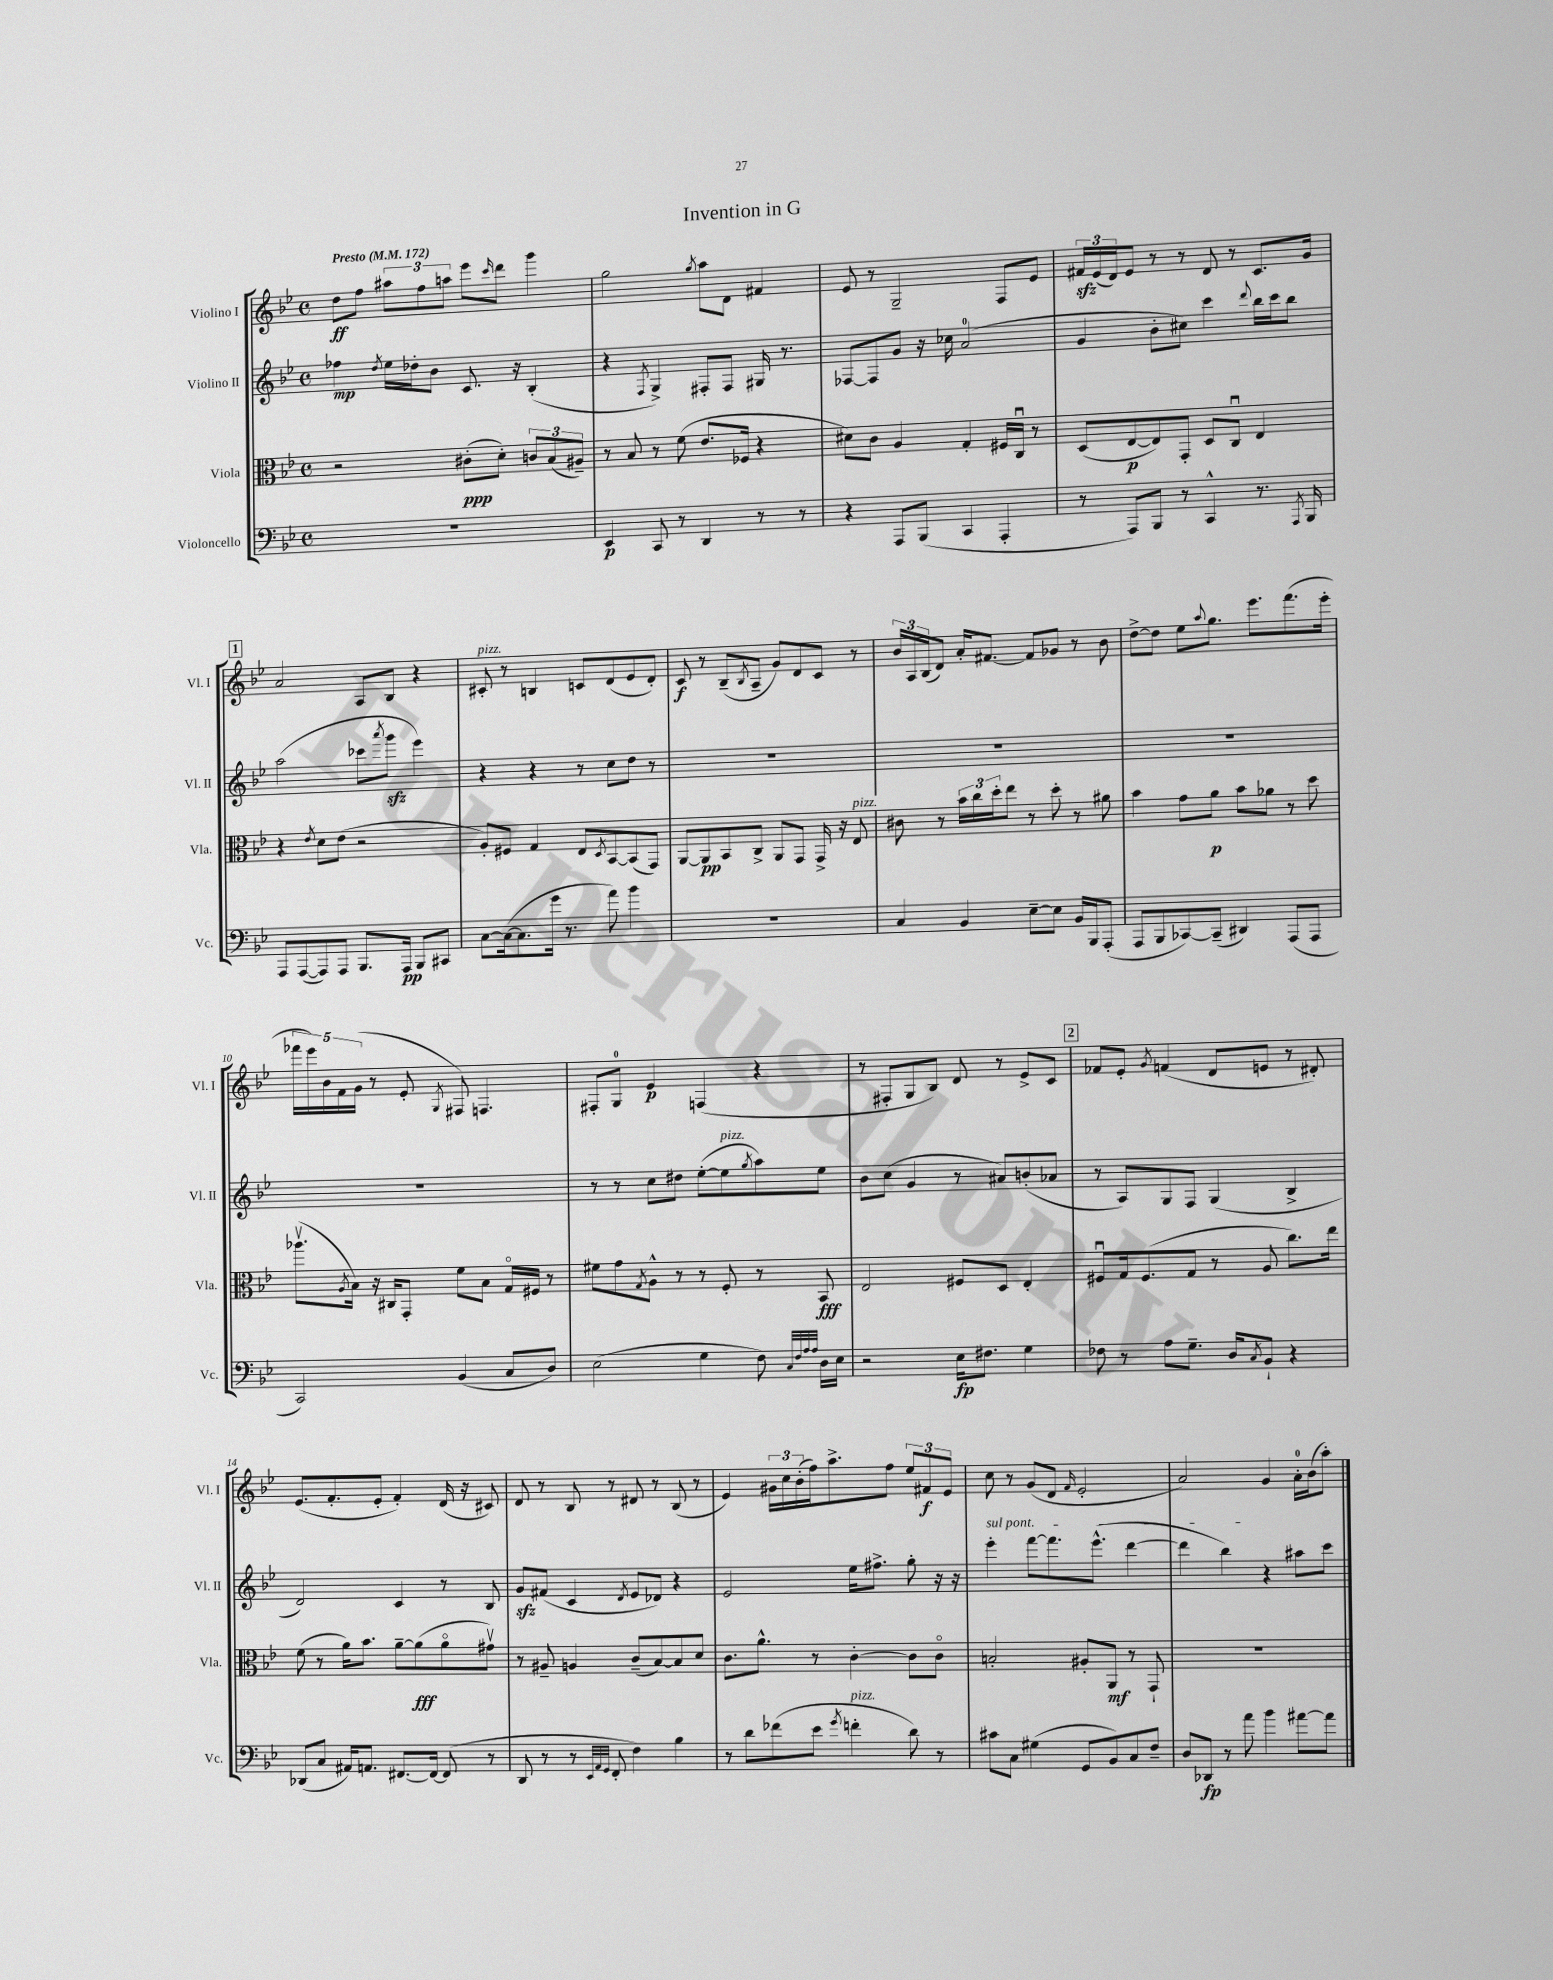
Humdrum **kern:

**kern	**dynam	**kern	**dynam	**kern	**dynam	**kern	**dynam
*part4	*part4	*part3	*part3	*part2	*part2	*part1	*part1
*staff4	*staff4	*staff3	*staff3	*staff2	*staff2	*staff1	*staff1
*I"Violoncello	*	*I"Viola	*	*I"Violino II	*	*I"Violino I	*
*I'Vc.	*	*I'Vla.	*	*I'Vl. II	*	*I'Vl. I	*
*clefF4	*	*clefC3	*	*clefG2	*	*clefG2	*
*k[b-e-]	*	*k[b-e-]	*	*k[b-e-]	*	*k[b-e-]	*
*M4/4	*	*M4/4	*	*M4/4	*	*M4/4	*
*met(c)	*	*met(c)	*	*met(c)	*	*met(c)	*
*MM172	*	*MM172	*	*MM172	*	*MM172	*
=1	=1	=1	=1	=1	=1	=1	=1
!	!	!	!	!	!	!LO:TX:a:B:t=Presto	!
1r	.	2r	.	4ff-X\	mp	8dd\L	ff
.	.	.	.	.	.	8ff\J	.
.	.	.	.	8qdd/	.	.	.
.	.	.	.	16ee-\LL	.	12aa#X\L	.
.	.	.	.	16dd-X'\J	.	.	.
.	.	.	.	.	.	12ff\	.
.	.	.	.	8b-\J	.	.	.
.	.	.	.	.	.	12aan\J	.
.	.	(8c#X'\L	ppp	8.c/	.	8eee-\L	.
.	.	.	.	.	.	16qqccc/	.
.	.	8d'\J)	.	.	.	8ddd\J	.
.	.	.	.	16r	.	.	.
.	.	12cn/L	.	(4B-'/	.	4ggg\	.
.	.	(12B-/	.	.	.	.	.
.	.	12A#X~/J)	.	.	.	.	.
=2	=2	=2	=2	=2	=2	=2	=2
4EE-/	p	8r	.	4r	.	2gg\	.
.	.	8B-/	.	.	.	.	.
.	.	.	.	8qF/	.	.	.
8CC/	.	8r	.	4G^/)	.	.	.
8r	.	(8f\	.	.	.	.	.
.	.	.	.	.	.	8qgg/	.
4DD/	.	8.e-/L	.	8F#X'/L	.	8aa\L	.
.	.	.	.	8F#/J	.	8d\J	.
.	.	16F-X/Jk	.	.	.	.	.
8r	.	4r	.	16G#X/	.	4f#X/	.
.	.	.	.	8.r	.	.	.
8r	.	.	.	.	.	.	.
=3	=3	=3	=3	=3	=3	=3	=3
4r	.	8d#X\L)	.	[8F-X/L	.	8e-/	.
.	.	8c\J	.	8F-/]	.	8r	.
8AAA/L	.	4A/	.	8g/J	.	2G~/	.
(8BBB-/J	.	.	.	16r	.	.	.
.	.	.	.	16cc-X\	.	.	.
4CC/	.	4G'/	.	(2a/	.	.	.
4AAA'/	.	16F#X/LL	.	.	.	8F/L	.
.	.	16Cu/JJ	.	.	.	.	.
.	.	8r	.	.	.	8e-/J	.
=4	=4	=4	=4	=4	=4	=4	=4
8r	.	(8D/L	.	4g/	.	24f#Xzz/LL	.
.	.	.	.	.	.	(24e-/	.
.	.	.	.	.	.	24d/J)	.
8AAA/L)	.	[8E-/	p	.	.	8e-/J	.
8BBB-/J	.	8E-/])	.	8b-'\L	.	8r	.
8r	.	8GG'/J	.	8cc#X\J)	.	8r	.
4CC^^/	.	8D/L	.	4ccc\	.	8d/	.
.	.	8Cu/J	.	.	.	8r	.
.	.	.	.	8qqddd/	.	.	.
8.r	.	4E-/	.	16bb-\LL	.	8.c/L	.
.	.	.	.	16ccc\J	.	.	.
.	.	.	.	8bb-\J	.	.	.
8qAAA/	.	.	.	.	.	.	.
16BBB-/	.	.	.	.	.	16g/Jk	.
!!LO:LB:g=z
!!LO:REH:place=s1:t=1
=5	=5	=5	=5	=5	=5	=5	=5
8AAA/L	.	4r	.	(2aa\	.	2a/	.
([8AAA/	.	.	.	.	.	.	.
.	.	8qe-/	.	.	.	.	.
8AAA/])	.	8d\L	.	.	.	.	.
8AAA/J	.	(8e-\J	.	.	.	.	.
8.BBB-/L	.	2r	.	8ccc-X\L	.	8A/L	.
.	.	.	.	8qaaa/	.	.	.
.	.	.	.	8gggzz\J	.	8B-/J	.
16AAA/Jk	pp	.	.	.	.	.	.
8BBB-/L	.	.	.	4eee-\)	.	4r	.
8CC#X/J	.	.	.	.	.	.	.
=6	=6	=6	=6	=6	=6	=6	=6
!	!	!	!	!	!	!LO:TX:a:i:t=pizz.	!
[8C\L	.	8A'/L)	.	4r	.	8c#X'/	.
(16C\k_	.	8F#X/J	.	.	.	8r	.
8.C\]	.	.	.	.	.	.	.
.	.	4G/	.	4r	.	4Bn/	.
16g\Jk	.	.	.	.	.	.	.
8.r	.	.	.	.	.	.	.
.	.	8E-/L	.	8r	.	8cn/L	.
.	.	8qD/	.	.	.	.	.
8a\)	.	[8BB-/	.	8cc\L	.	(8d/	.
4b-\	.	(8BB-/]	.	8dd\J	.	8e-/	.
.	.	8GG/J)	.	8r	.	8d'/J)	.
=7	=7	=7	=7	=7	=7	=7	=7
1r	.	[8AA/L	.	1r	.	8c/	f
.	.	8AA/]	pp	.	.	8r	.
.	.	8BB-/	.	.	.	(8B-~/L	.
.	.	.	.	.	.	8qB-/	.
.	.	8C^/J	.	.	.	8A~/J	.
.	.	8AA/L	.	.	.	8g/L)	.
.	.	8GG/J	.	.	.	8d/	.
.	.	16GG^/	.	.	.	8c/J	.
.	.	16r	.	.	.	.	.
!	!	!LO:TX:a:i:t=pizz.	!	!	!	!	!
.	.	8E-/	.	.	.	8r	.
=8	=8	=8	=8	=8	=8	=8	=8
4C/	.	8c#X\	.	1r	.	24b-/LL	.
.	.	.	.	.	.	24A/	.
.	.	.	.	.	.	(24B-/J	.
.	.	8r	.	.	.	8d/J)	.
4BB-/	.	24b-\LL	.	.	.	16a'/KL	.
.	.	24cc\	.	.	.	.	.
.	.	.	.	.	.	[8.f#X/J	.
.	.	24dd'\J	.	.	.	.	.
.	.	8ee-\J	.	.	.	.	.
[8E-~\L	.	8r	.	.	.	8f#/L]	.
8E-\J]	.	8dd'\	.	.	.	8g-X/J	.
16BB-/LL	.	8r	.	.	.	8r	.
16BBB-/J	.	.	.	.	.	.	.
(8AAA'/J	.	8a#X\	.	.	.	8b-\	.
=9	=9	=9	=9	=9	=9	=9	=9
8AAA/L	.	4b-\	.	1r	.	[8dd^\L	.
8BBB-/	.	.	.	.	.	8dd\J]	.
[8CC-X/)	.	8g\L	.	.	.	8ee-\L	.
.	.	.	.	.	.	8qqaa/	.
(8CC-~/J]	.	8a\J	p	.	.	8.gg\J	.
4DD#X/)	.	8b-\L	.	.	.	.	.
.	.	.	.	.	.	8.eee-\L	.
.	.	8a-X\J	.	.	.	.	.
(8AAA/L	.	8r	.	.	.	(8.fff\	.
8AAA/J	.	8dd\	.	.	.	.	.
.	.	.	.	.	.	16eee-'\Jk	.
!!LO:LB:g=z
=10	=10	=10	=10	=10	=10	=10	=10
2CC/)	.	(8.aa-Xv\L	.	1r	.	20fff-X\LL	.
.	.	.	.	.	.	20eee-\)	.
.	.	.	.	.	.	20b-\	.
.	.	.	.	.	.	20f\	.
.	.	8qA/	.	.	.	.	.
.	.	16B-\Jk)	.	.	.	.	.
.	.	.	.	.	.	(20g\JJ	.
.	.	16r	.	.	.	8r	.
.	.	16C#X/KL	.	.	.	.	.
.	.	8GG'/J	.	.	.	8e-'/	.
.	.	.	.	.	.	8qG/	.
(4BB-/	.	8f\L	.	.	.	8F#X/)	.
.	.	8B-\J	.	.	.	4.Fn/	.
8C/L	.	16G/LL	.	.	.	.	.
.	.	16F#X/JJ	.	.	.	.	.
8D/J)	.	8r	.	.	.	.	.
=11	=11	=11	=11	=11	=11	=11	=11
(2E-\	.	8f#X\L	.	8r	.	8F#X'/L	.
.	.	8g\	.	8r	.	8G/J	.
.	.	8qG/	.	.	.	.	.
.	.	8A^^\J	.	8cc\L	.	4e-/	p
.	.	8r	.	8dd#X\J	.	.	.
4G\	.	8r	.	([8ee-'\L	.	(4Fn/	.
!	!	!	!	!LO:TX:a:i:t=pizz.	!	!	!
.	.	8F'/	.	8ee-\]	.	.	.
.	.	.	.	8qgg/	.	.	.
8F\)	.	8r	.	8aa\)	.	4r	.
32qqC/LLL	.	.	.	.	.	.	.
32qqF/	.	.	.	.	.	.	.
32qqA/	.	.	.	.	.	.	.
32qqA/JJJ	.	.	.	.	.	.	.
16D\LL	.	8BB-/	fff	8ee-\J	.	.	.
16E-\JJ	.	.	.	.	.	.	.
=12	=12	=12	=12	=12	=12	=12	=12
2r	.	2E-/	.	8b-\L	.	8r	.
.	.	.	.	(8cc\J	.	8F#X'/L	.
.	.	.	.	4g/	.	8G/	.
.	.	.	.	.	.	8B-/J)	.
16E-\KL	fp	8F#X/L	.	8r	.	8d/	.
8.F#X\J	.	.	.	.	.	.	.
.	.	8D/J	.	8a#X/L)	.	8r	.
4G\	.	4E-'/	.	(8bn'/	.	8e-^/L	.
.	.	.	.	8a-X/J	.	8c/J	.
!!LO:REH:place=s1:t=2
=13	=13	=13	=13	=13	=13	=13	=13
8F-X\	.	8F#Xu/L	.	8r	.	8f-X/L	.
8r	.	16G/k	.	8A/L)	.	8e-'/J	.
.	.	(8.F#/	.	.	.	.	.
.	.	.	.	.	.	8qg/	.
8A\L	.	.	.	8G/	.	(4fn/	.
8.G~\J	.	8G/J	.	8F/J	.	.	.
.	.	8r	.	(4G/	.	8d/L	.
16D/KL	.	.	.	.	.	.	.
8qC/	.	.	.	.	.	.	.
8BB-`/J	.	8A/	.	.	.	8en/J	.
4r	.	8.cc\L)	.	4B-^/	.	8r	.
.	.	.	.	.	.	8d#X'/)	.
.	.	16ee-\Jk	.	.	.	.	.
!!LO:LB:g=z
=14	=14	=14	=14	=14	=14	=14	=14
(8DD-X/L	.	(8f\	.	2d/)	.	(8.e-/L	.
8C/J	.	8r	.	.	.	.	.
.	.	.	.	.	.	8.f'/	.
16AA#X/KL)	.	16a\KL)	.	.	.	.	.
8.AAn/J	.	8.b-\J	.	.	.	.	.
.	.	.	.	.	.	8e-'/J	.
[8.FF#X/L	.	[8a~\L	.	4c/	.	4f'/)	.
.	.	(8a\]	fff	.	.	.	.
16FF#/Jk_	.	.	.	.	.	.	.
(8FF#/]	.	8a\	.	8r	.	(16d/	.
.	.	.	.	.	.	16r	.
8r	.	8g#Xv\J)	.	8B-/	.	8c#X/)	.
=15	=15	=15	=15	=15	=15	=15	=15
8DD/	.	8r	.	8gzz/L	.	8d/	.
8r	.	8A#X~/	.	(8f#X/J	.	8r	.
8r	.	4An/	.	4c/	.	8B-/	.
32qqEE-/LLL	.	.	.	.	.	.	.
32qqAA/	.	.	.	.	.	.	.
32qqGG/JJJ	.	.	.	.	.	.	.
8FF'/	.	.	.	.	.	8r	.
.	.	.	.	8qd/	.	.	.
4F\)	.	(8c~/L	.	8e-/L	.	8d#X/	.
.	.	[8B-/)	.	8d-X/J)	.	8r	.
4B-\	.	8B-/]	.	4r	.	(8B-/	.
.	.	8d/J	.	.	.	8r	.
=16	=16	=16	=16	=16	=16	=16	=16
8r	.	8.c\L	.	2e-/	.	4e-/)	.
8d\L	.	.	.	.	.	.	.
.	.	8.a^^\J	.	.	.	.	.
(8f-X\	.	.	.	.	.	24g#X\LL	.
.	.	.	.	.	.	24cc\	.
.	.	.	.	.	.	(24b-'\	.
8e-\J	.	8r	.	.	.	16ff\J)	.
.	.	.	.	.	.	8.aa^\	.
8qg/	.	.	.	.	.	.	.
!LO:TX:a:i:t=pizz.	!	!	!	!	!	!	!
4fn'\	.	[4c'\	.	16ee-\KL	.	.	.
.	.	.	.	8.ff#X^\J	.	.	.
.	.	.	.	.	.	8ff\J	.
8d\)	.	8c\L]	.	8gg'\	.	12ee-/L	.
.	.	.	.	.	.	12f#X/	f
8r	.	8c\J	.	16r	.	.	.
.	.	.	.	.	.	12e-/J	.
.	.	.	.	16r	.	.	.
=17	=17	=17	=17	=17	=17	=17	=17
!	!	!	!	!LO:TX:a:i:t=sul pont.	!	!	!
8c#X\L	.	2Bn'/	.	4eee-'\	.	8cc\	.
8C\J	.	.	.	.	.	8r	.
(4G#X\	.	.	.	[8fff\L	.	(8g/L	.
.	.	.	.	8.fff\]	.	8d/J	.
.	.	.	.	.	.	16qqf/	.
8GG/L	.	8A#X'/L	.	.	.	2e-'/	.
.	.	.	.	(8.eee-^^\J	.	.	.
8BB-/)	.	8AA/J	mf	.	.	.	.
8C/	.	8r	.	[4ddd\	.	.	.
8F~/J	.	8GG`/	.	.	.	.	.
=18	=18	=18	=18	=18	=18	=18	=18
8D/L	.	1r	.	4ddd\]	.	2a/)	.
8DD-X/J	fp	.	.	.	.	.	.
8r	.	.	.	4bb-\)	.	.	.
8a\	.	.	.	.	.	.	.
4b-\	.	.	.	4r	.	4g/	.
[8a#X\L	.	.	.	8aa#X\L	.	16a'\LL	.
.	.	.	.	.	.	(16b-\J	.
8a#\J]	.	.	.	8ccc\J	.	8aa'\J)	.
==	==	==	==	==	==	==	==
*-	*-	*-	*-	*-	*-	*-	*-
